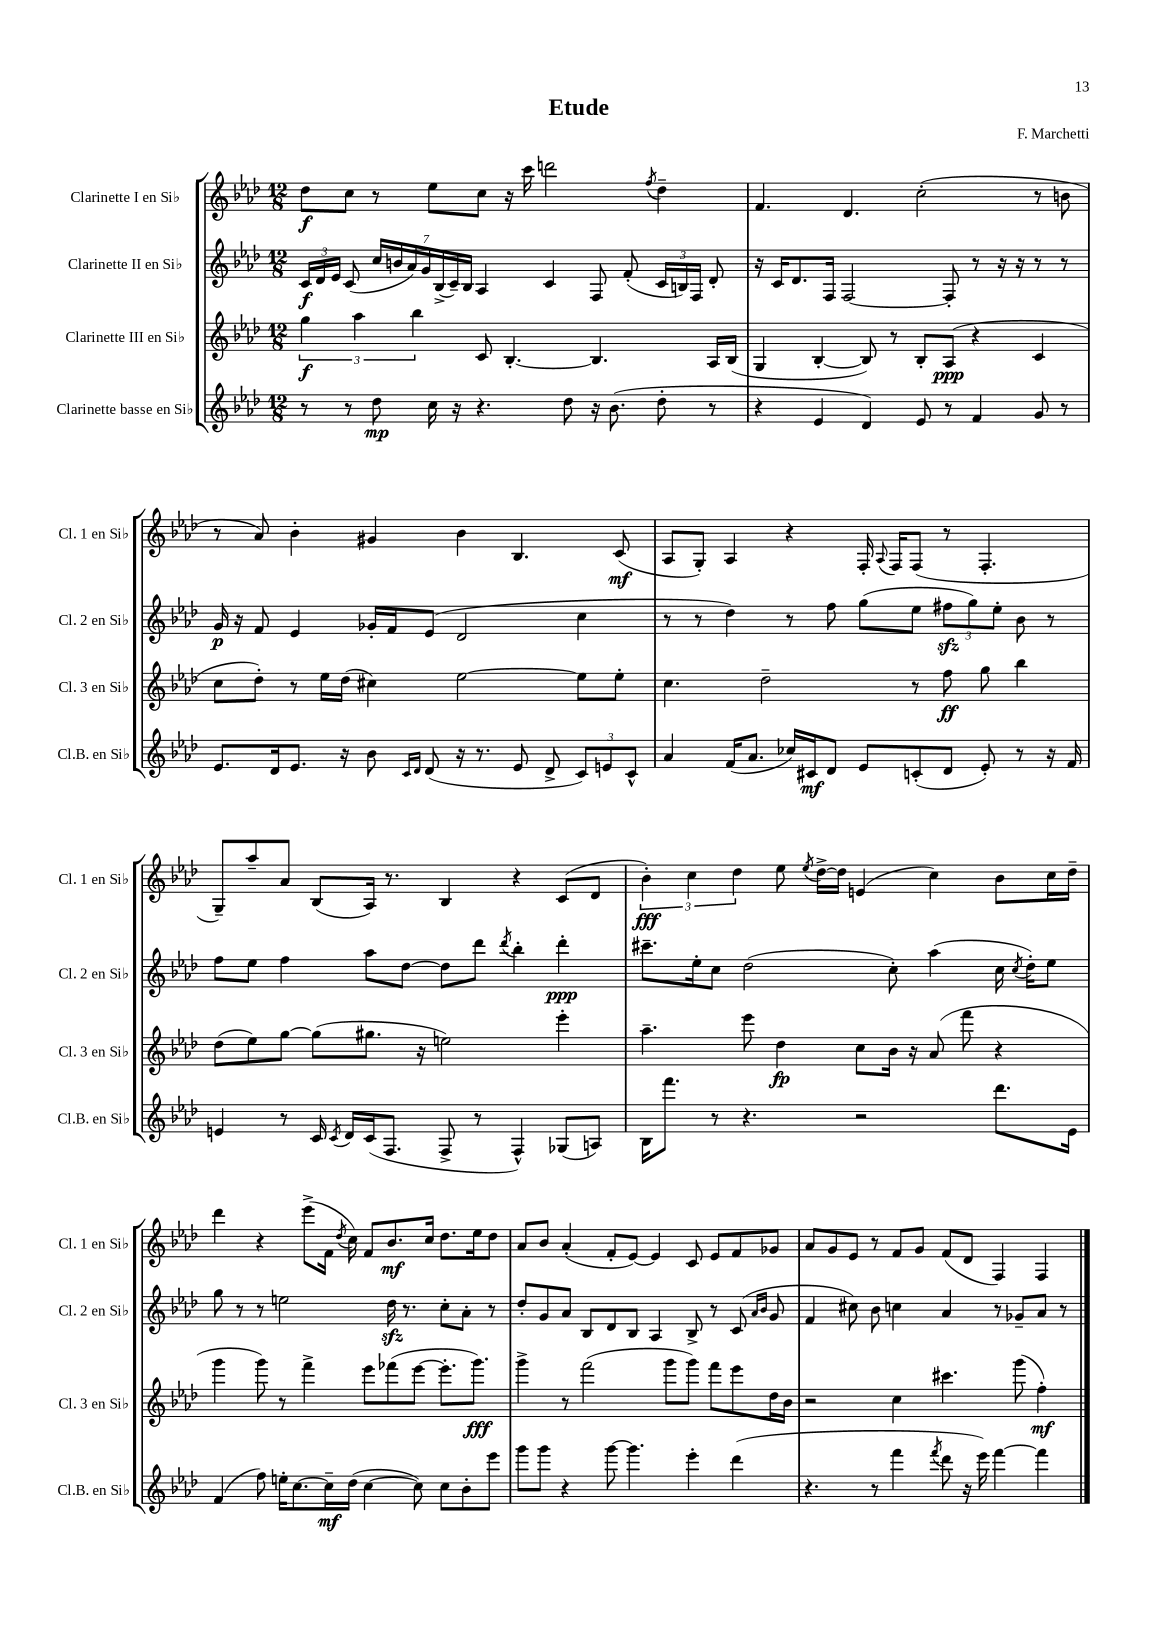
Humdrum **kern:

**kern	**kern	**kern	**kern
*staff4	*staff3	*staff2	*staff1
*clefG2	*clefG2	*clefG2	*clefG2
*k[b-e-a-d-]	*k[b-e-a-d-]	*k[b-e-a-d-]	*k[b-e-a-d-]
*M12/8	*M12/8	*M12/8	*M12/8
8r	6gg\	24c/LL	8dd-\L
.	.	24d-/	.
.	.	24e-/JJ	.
8r	.	(8c/	8cc\J
.	6aa-\	.	.
8dd-\	.	28cc/LL	8r
.	.	28b/	.
.	.	28a-/)	.
.	6bb-\	.	.
.	.	28g/	.
16cc\	.	.	8ee-\L
.	.	(28B-^/	.
.	.	28c~/)	.
16r	.	.	.
.	.	28B-/JJ	.
4.r	8c/	4A-/	8cc\J
.	[4.B-'/	.	16r
.	.	.	16ccc\
.	.	4c/	2ddd\
8dd-\	.	.	.
16r	4.B-/]	8F/	.
(8.b-\	.	.	.
.	.	(8f'/	.
.	.	.	8qff/
8dd-'\	.	24c/LL	4dd-~\
.	.	24B/)	.
.	.	24F/JJ	.
8r	16A-/LL	8d-'/	.
.	(16B-/JJ	.	.
=	=	=	=
4r	4G/	16r	4.f/
.	.	16c/LK	.
.	.	8.d-/	.
4e-/	[4B-'/	.	.
.	.	16F/Jk	.
.	.	[2F/	4.d-/
4d-/)	8B-/])	.	.
.	8r	.	.
8e-/	8B-'/L	.	(2cc'\
8r	(8A-/J	8F'/]	.
4f/	4r	8r	.
.	.	16r	.
.	.	16r	.
8g/	4c/	8r	8r
8r	.	8r	8b\
=	=	=	=
8.e-/L	8cc\L	16g/	8r
.	.	16r	.
.	8dd-'\J)	8f/	8a-/)
16d-/k	.	.	.
8.e-/J	8r	4e-/	4b-'\
.	16ee-\LL	.	.
16r	(16dd-\JJ	.	.
8b-\	4cc#\)	16g-'/LL	4g#/
.	.	16f/J	.
16qqc/LL	.	.	.
16qqd-/JJ	.	.	.
(8d-/	.	(8e-/J	.
16r	[2ee-\	2d-/	4b-\
8.r	.	.	.
8e-/	.	.	4.B-/
8d-^/	.	.	.
12c/L)	8ee-\]L	4cc\	.
12e/	.	.	.
.	8ee-'\J	.	(8c/
12c^^/J	.	.	.
=	=	=	=
4a-/	4.cc\	8r	8A-/L
.	.	8r	8G'/J)
(16f/LK	.	4dd-\)	4A-/
8.a-/J	.	.	.
.	2dd-~\	.	.
16cc-/LL)	.	8r	4r
16c#/J	.	.	.
8d-/J	.	8ff\	.
8e-/L	.	(8gg\L	16F'/
.	.	.	8qqA-/
.	.	.	16F/LK
(8c'/	8r	8ee-\J	(8F/J
8d-/J	8ff\	12ff#\L	8r
.	.	12gg\)	.
8e-'/)	8gg\	.	4.F'/
.	.	12ee-'\J	.
8r	4bb-\	8b-\	.
16r	.	8r	.
16f/	.	.	.
=	=	=	=
4e/	(8dd-\L	8ff\L	8G~/L)
.	8ee-\)	8ee-\J	8aa-~/
8r	[8gg\J	4ff\	8a-/J
16c/	(8gg\]L	.	(8B-/L
8qc/	.	.	.
16d-/LL	.	.	.
(16c/J	8.gg#\J	8aa-\L	16A-/Jk)
8.F/J	.	.	8.r
.	.	[8dd-\J	.
.	16r	.	.
8F^/	2ee\)	8dd-\]L	4B-/
8r	.	8ddd-\J	.
.	.	8qddd-/	.
4F^^/)	.	4bb-'\	4r
(8G-/L	4eee-'\	4ddd-'\	(8c/L
8A/J)	.	.	8d-/J
=	=	=	=
16B-\LK	4.aa-~\	8.ccc#~\L	6b-'\)
8.fff\J	.	.	.
.	.	.	6cc\
.	.	16ee-'\k	.
8r	.	8cc\J	.
.	.	.	6dd-\
4.r	8eee-\	(2dd-\	.
.	4dd-\	.	8ee-\
.	.	.	8qee-/
.	.	.	[16dd-^\LL
.	.	.	16dd-\]JJ
2r	8cc\L	.	(4e/
.	16b-\Jk	8cc'\)	.
.	16r	.	.
.	(8a-/	(4aa-\	4cc\)
.	8fff\	.	.
8.ddd-\L	4r	16cc\	8b-\L
.	.	8qcc/	.
.	.	16dd-'\LK)	.
.	.	8ee-\J	16cc\L
16e-\Jk	.	.	16dd-~\JJ
=	=	=	=
(4f/	4ggg\	8gg\	4ddd-\
.	.	8r	.
8ff\)	8ggg\)	8r	4r
16ee'\LK	8r	2ee\	.
[8.cc\	.	.	.
.	4fff^\	.	(8eee-^\L
16cc~\]L	.	.	16f\Jk
.	.	.	8qdd-/
(16dd-\JJ	.	.	16cc\)
[4cc\	8eee-\L	.	8f/L
.	(8fff-\	16dd-\	8.b-/
.	.	8.r	.
8cc\])	[8eee-\J	.	.
.	.	.	16cc/Jk
8cc\L	8.eee-'\]L	8cc'\L	8.dd-\L
8b-'\	.	8a-'\J	.
.	8.ggg\J)	.	16ee-\k
8eee-\J	.	8r	8dd-\J
=	=	=	=
8ggg\L	4ggg^\	8dd-'/L	8a-/L
8ggg\J	.	8g/	8b-/J
4r	8r	8a-/J	(4a-'/
.	(2fff\	8B-/L	.
[8ggg\	.	8d-/	8f'/L
4.ggg\]	.	8B-/J	[8e-/J)
.	.	4A-/	4e-/]
.	8ggg\L	.	.
4eee-'\	8ggg\J)	8B-^/	8c/
.	8fff\L	8r	8e-/L
(4ddd-\	8eee-\	(8c/	8f/
.	.	16qqa-/LL	.
.	.	16qqb-/JJ	.
.	16dd-\L	8g/	8g-/J
.	16b-\JJ	.	.
=	=	=	=
4.r	2r	4f/	8a-/L
.	.	.	8g/
.	.	8cc#\)	8e-/J
8r	.	8b-\	8r
4fff\	4cc\	4cc\	8f/L
.	.	.	8g/J
8qfff/	.	.	.
8ddd-\	4.ccc#\	4a-/	(8f/L
16r	.	.	8d-/J
16eee-\)	.	.	.
[4fff\	.	8r	4F/)
.	(8ggg\	8g-~/L	.
4fff\]	4ff'\)	8a-/J	4F/
.	.	8r	.
==	==	==	==
*-	*-	*-	*-
